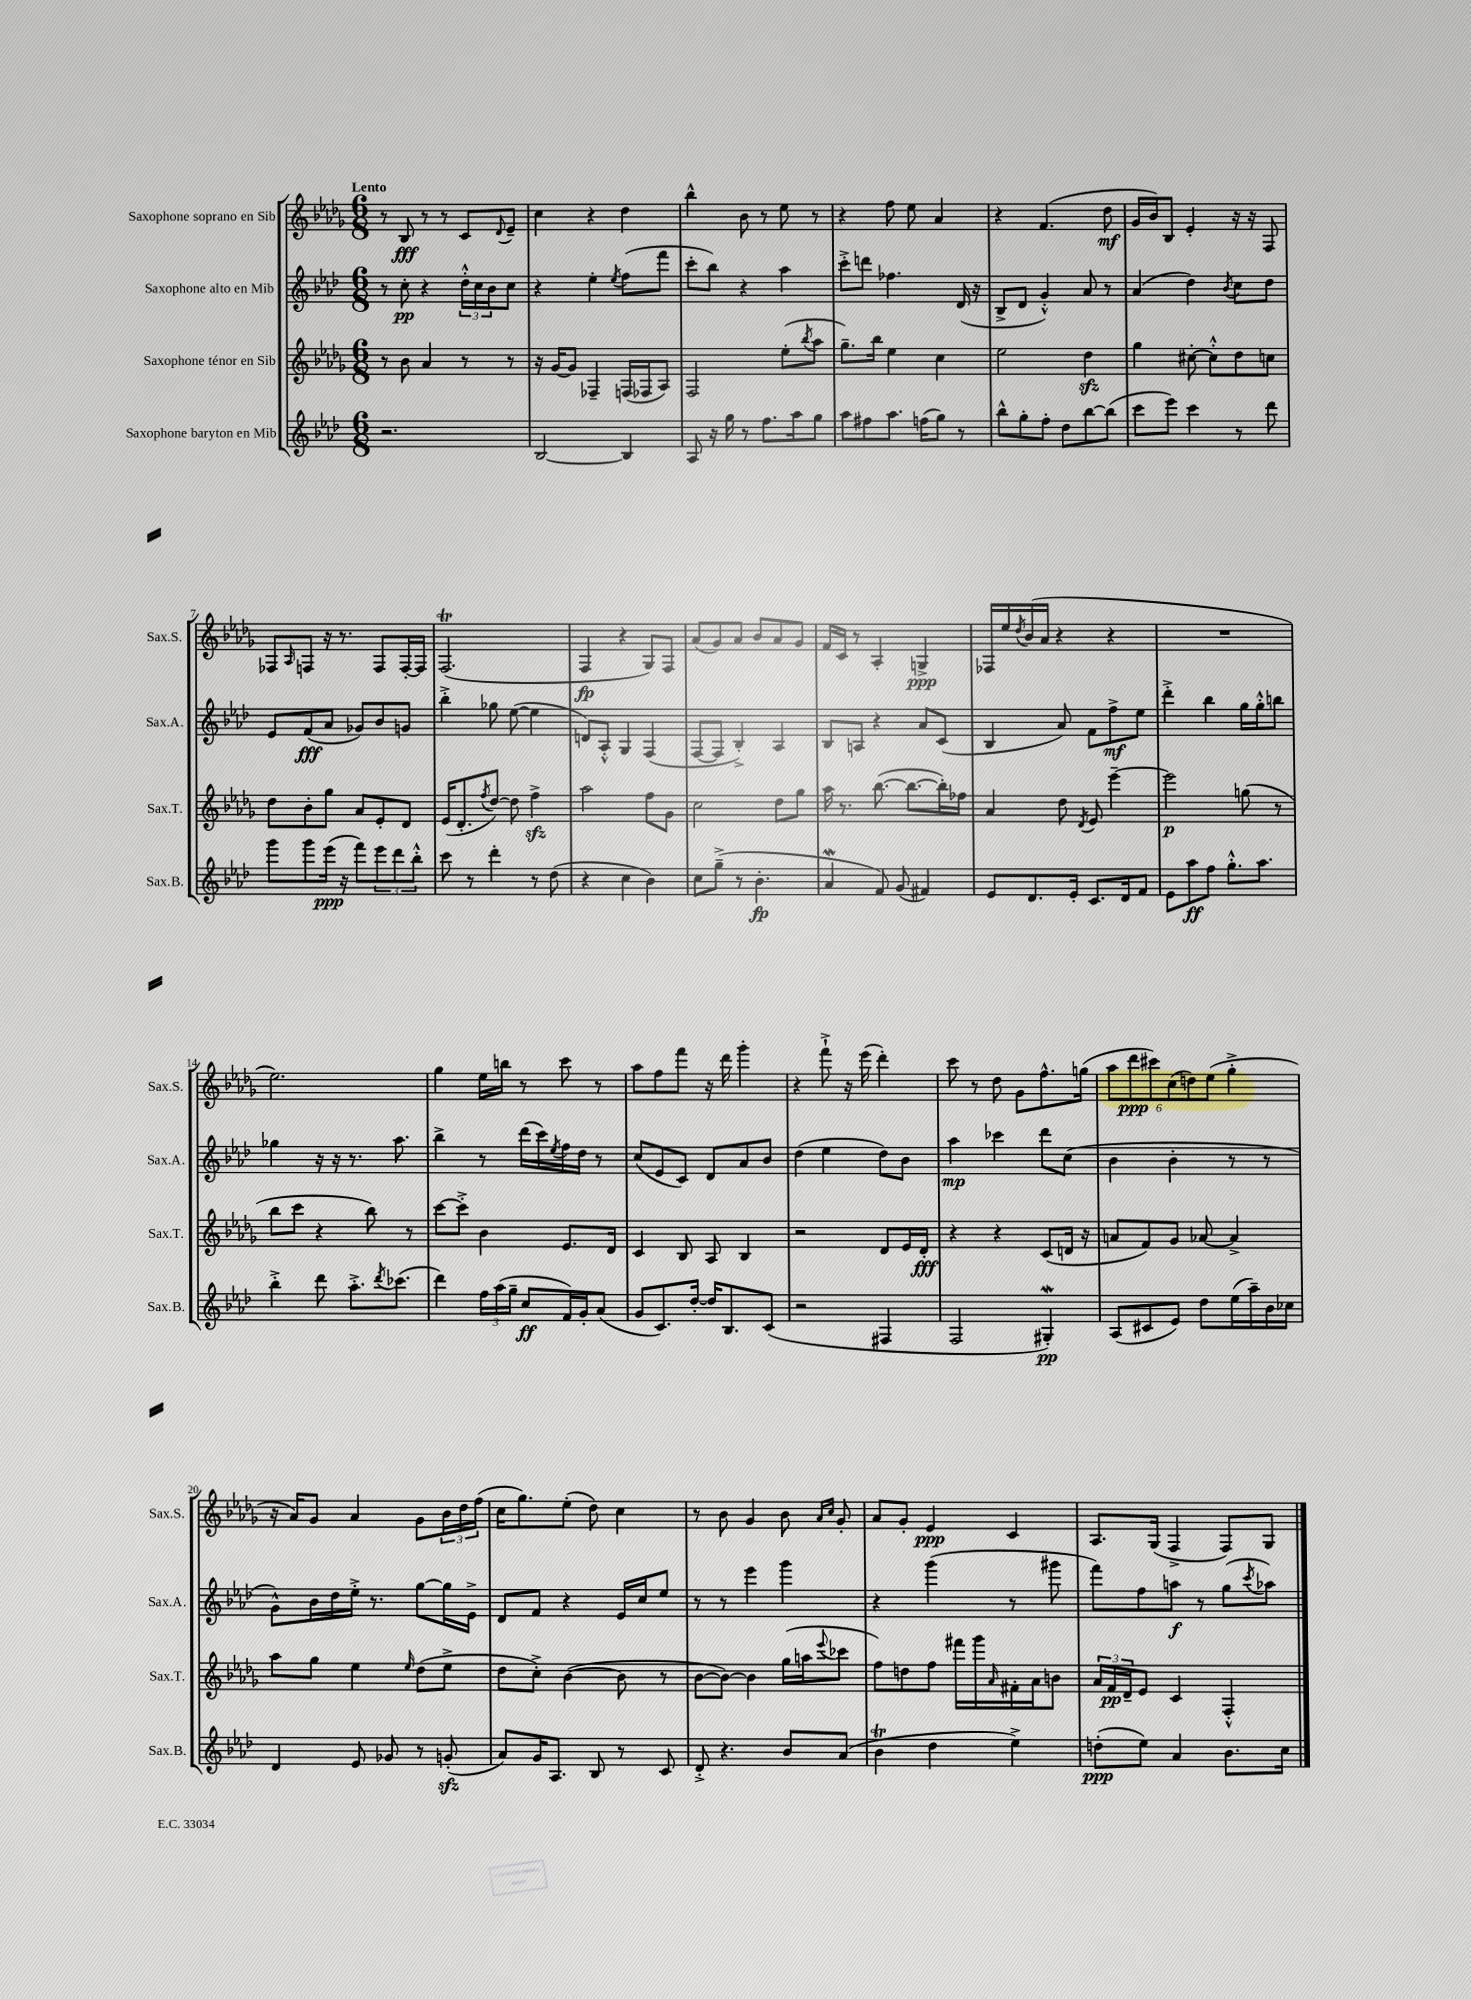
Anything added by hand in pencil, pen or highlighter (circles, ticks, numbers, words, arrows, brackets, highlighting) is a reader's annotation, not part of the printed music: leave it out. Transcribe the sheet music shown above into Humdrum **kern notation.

**kern	**dynam	**kern	**dynam	**kern	**dynam	**kern	**dynam
*part4	*part4	*part3	*part3	*part2	*part2	*part1	*part1
*staff4	*staff4	*staff3	*staff3	*staff2	*staff2	*staff1	*staff1
*I"Saxophone baryton en Mib	*	*I"Saxophone ténor en Sib	*	*I"Saxophone alto en Mib	*	*I"Saxophone soprano en Sib	*
*I'Sax.B.	*	*I'Sax.T.	*	*I'Sax.A.	*	*I'Sax.S.	*
*clefG2	*	*clefG2	*	*clefG2	*	*clefG2	*
*k[b-e-a-d-]	*	*k[b-e-a-d-g-]	*	*k[b-e-a-d-]	*	*k[b-e-a-d-g-]	*
*M6/8	*	*M6/8	*	*M6/8	*	*M6/8	*
=1	=1	=1	=1	=1	=1	=1	=1
!	!	!	!	!	!	!LO:TX:a:B:t=Lento	!
2.r	.	8r	.	8r	.	8r	.
.	.	8b-\	.	8cc'\	pp	8B-/	fff
.	.	4a-/	.	4r	.	8r	.
.	.	.	.	.	.	8r	.
.	.	8r	.	24dd-'^^\LL	.	8c/L	.
.	.	.	.	24cc\	.	.	.
.	.	.	.	24b-\J	.	.	.
.	.	.	.	.	.	8qqd-/	.
.	.	8r	.	8cc\J	.	8e-~/J	.
=2	=2	=2	=2	=2	=2	=2	=2
[2B-/	.	16r	.	4r	.	4cc\	.
.	.	[16g-/KL	.	.	.	.	.
.	.	8g-/J]	.	.	.	.	.
.	.	4F-X~/	.	4ee-'\	.	4r	.
.	.	.	.	8qee-/	.	.	.
4B-/]	.	(16Fn/LL	.	(8ff\L	.	4dd-\	.
.	.	16F-X/J	.	.	.	.	.
.	.	8A-/J)	.	8fff\J	.	.	.
=3	=3	=3	=3	=3	=3	=3	=3
8A-/	.	2F/	.	8ccc'\L	.	4bb-^^\	.
16r	.	.	.	8bb-\J)	.	.	.
16gg\	.	.	.	.	.	.	.
8r	.	.	.	4r	.	8b-\	.
8.ff\L	.	.	.	.	.	8r	.
.	.	(8ee-'\L	.	4aa-\	.	8ee-\	.
16aa-\k	.	.	.	.	.	.	.
.	.	8qbb-/	.	.	.	.	.
8gg\J	.	8aa-\J	.	.	.	8r	.
=4	=4	=4	=4	=4	=4	=4	=4
8aa-\L	.	8.gg-~\L)	.	8ccc'^\L	.	4r	.
8ff#X\	.	.	.	8dddn\J	.	.	.
.	.	16bb-\Jk	.	.	.	.	.
8.aa-\J	.	4ee-\	.	4.ff-X\	.	8ff\	.
.	.	.	.	.	.	8ee-\	.
(16ffn\KL	.	.	.	.	.	.	.
8gg\J)	.	4cc\	.	.	.	4a-/	.
8r	.	.	.	(16d-/	.	.	.
.	.	.	.	16r	.	.	.
=5	=5	=5	=5	=5	=5	=5	=5
8bb-^^\L	.	2ee-\	.	8B-^/L	.	4r	.
8gg'\	.	.	.	8d-/J	.	.	.
8ff'\J	.	.	.	4g'^^/)	.	(4.f/	.
8dd-\L	.	.	.	.	.	.	.
[8bb-\	.	4dd-zz\	.	8a-/	.	.	.
(8bb-\J]	.	.	.	8r	.	8dd-\	mf
=6	=6	=6	=6	=6	=6	=6	=6
8ccc\L	.	4gg-\	.	(4a-/	.	16g-/LL	.
.	.	.	.	.	.	16b-/J)	.
8eee-\J)	.	.	.	.	.	8B-/J	.
4ccc\	.	[8cc#X'\	.	4dd-\)	.	4e-'/	.
.	.	8cc#'^^\L]	.	.	.	.	.
.	.	.	.	8qb-/	.	.	.
8r	.	8dd-\	.	8cc\L	.	16r	.
.	.	.	.	.	.	16r	.
8ddd-\	.	8ccn\J	.	8dd-\J	.	8F/	.
!!LO:LB:g=z
=7	=7	=7	=7	=7	=7	=7	=7
8ggg\L	.	8dd-\L	.	8e-/L	.	8F-X/L	.
.	.	.	.	.	.	16qqA-/	.
8ggg\	.	8b-'\	.	(8f/	fff	8Fn/J	.
(16eee-\Jk	ppp	8gg-\J	.	8a-/J	.	16r	.
16r	.	.	.	.	.	8.r	.
8fff\L)	.	8a-/L	.	8g-X/L)	.	.	.
12eee-\	.	8e-'/	.	8b-/	.	8F/L	.
12ddd-\	.	.	.	.	.	.	.
.	.	8d-/J	.	8gn/J	.	[16F'/L	.
12bb-'^^\J	.	.	.	.	.	.	.
.	.	.	.	.	.	16F/JJ]	.
=8	=8	=8	=8	=8	=8	=8	=8
8ccc\	.	(16e-/KL	.	4bb-'^\	.	(2.Ft/	.
.	.	8.d-'/	.	.	.	.	.
8r	.	.	.	.	.	.	.
.	.	8qff/	.	.	.	.	.
4ddd-'\	.	[8dd-/J)	.	8gg-X\	.	.	.
.	.	8dd-\]	.	([8ee-\	.	.	.
8r	.	4ffzz^\	.	4ee-\]	.	.	.
(8dd-\	.	.	.	.	.	.	.
=9	=9	=9	=9	=9	=9	=9	=9
4r	.	2aa-\	.	8dn/L)	.	4F/	fp
.	.	.	.	8A-'^^/J	.	.	.
4cc\	.	.	.	4G/	.	4r	.
4b-\)	.	8ff\L	.	(4F/	.	8G-/L)	.
.	.	8g-\J	.	.	.	8F/J	.
=10	=10	=10	=10	=10	=10	=10	=10
8cc\L	.	2cc\	.	[8F/L	.	(8a-/L	.
(8gg~^\J	.	.	.	8F/J]	.	8g-/)	.
8r	.	.	.	4B-'^/)	.	8a-/J	.
4.b-'\	fp	.	.	.	.	8b-/L	.
.	.	8dd-\L	.	4A-/	.	8a-/	.
.	.	8gg-\J	.	.	.	8g-/J	.
=11	=11	=11	=11	=11	=11	=11	=11
4a-w/	.	16aa-\	.	8B-/L	.	16f/LL	.
.	.	8.r	.	.	.	16c/JJ	.
.	.	.	.	8An/J	.	8r	.
8f/)	.	([8.bb-\	.	4r	.	4A-'/	.
(8g/	.	.	.	.	.	.	.
.	.	8.bb-\L_	.	.	.	.	.
4f#X/)	.	.	.	8a-/L	.	4Gn^/	ppp
.	.	16bb-'\L])	.	(8c/J	.	.	.
.	.	16ff-X\JJ	.	.	.	.	.
=12	=12	=12	=12	=12	=12	=12	=12
8e-/L	.	4a-/	.	4B-/	.	16F-X/LL	.
.	.	.	.	.	.	16ee-/	.
.	.	.	.	.	.	8qdd-/	.
8.d-/	.	.	.	.	.	(16b-/	.
.	.	.	.	.	.	16a-/JJ	.
.	.	8dd-\	.	8a-/)	.	4r	.
16e-'/Jk	.	.	.	.	.	.	.
.	.	8qd-/	.	.	.	.	.
8.c/L	.	8e-/	.	8f\L	.	.	.
.	.	[4eee-~\	.	8ff^\	mf	4r	.
16d-/k	.	.	.	.	.	.	.
8f/J	.	.	.	8ee-\J	.	.	.
=13	=13	=13	=13	=13	=13	=13	=13
8e-\L	.	2eee-\]	p	4ddd-'^\	.	2.r	.
8aa-\	ff	.	.	.	.	.	.
8ff\J	.	.	.	4bb-\	.	.	.
8.gg'^^\L	.	.	.	.	.	.	.
.	.	(8ggn\	.	16gg\LL	.	.	.
8.aa-\J	.	.	.	16gg'^^\J	.	.	.
.	.	8r	.	8bbn\J	.	.	.
!!LO:LB:g=z
=14	=14	=14	=14	=14	=14	=14	=14
4bb-'^\	.	8bb-\L	.	4gg-X\	.	2.ee-\)	.
.	.	8ccc\J	.	.	.	.	.
8ddd-\	.	4r	.	16r	.	.	.
.	.	.	.	16r	.	.	.
8.aa-'^\L	.	.	.	8.r	.	.	.
.	.	8bb-\)	.	.	.	.	.
8qddd-/	.	.	.	.	.	.	.
(8.ccc-X\J	.	.	.	8.aa-\	.	.	.
.	.	8r	.	.	.	.	.
=15	=15	=15	=15	=15	=15	=15	=15
4ddd-\)	.	[8ccc\L	.	4bb-^\	.	4gg-\	.
.	.	8ccc'^\J]	.	.	.	.	.
24ff\LL	.	4b-\	.	8r	.	16ee-\LL	.
(24aa-\	.	.	.	.	.	.	.
.	.	.	.	.	.	16bbn\JJ	.
24gg~\JJ	.	.	.	.	.	.	.
8cc/L	ff	.	.	(16ddd-\LL	.	8r	.
.	.	.	.	16ccc\)	.	.	.
.	.	.	.	8qee-/	.	.	.
16f/L)	.	8.e-/L	.	16ff\	.	8ccc\	.
16g'/J	.	.	.	16dd-\JJ	.	.	.
(8a-/J	.	.	.	8r	.	8r	.
.	.	16d-/Jk	.	.	.	.	.
=16	=16	=16	=16	=16	=16	=16	=16
8g/L	.	4c/	.	(8cc/L	.	8aa-\L	.
8.c/)	.	.	.	8e-/	.	8ff\	.
.	.	8B-/	.	8c/J)	.	8fff\J	.
[16dd-'/Jk	.	.	.	.	.	.	.
16dd-/KL]	.	8A-/	.	8d-/L	.	16r	.
8.B-/	.	.	.	.	.	16ddd-\	.
.	.	4B-/	.	8a-/	.	4ggg-'\	.
(8c/J	.	.	.	8b-/J	.	.	.
=17	=17	=17	=17	=17	=17	=17	=17
2r	.	2r	.	(4dd-\	.	4r	.
.	.	.	.	4ee-\	.	8fff`^\	.
.	.	.	.	.	.	16r	.
.	.	.	.	.	.	(16eee-\	.
4F#X/	.	8d-/L	.	8dd-\L)	.	4ddd-'\)	.
.	.	16e-/L	.	8b-\J	.	.	.
.	.	16d-'/JJ	fff	.	.	.	.
=18	=18	=18	=18	=18	=18	=18	=18
2F/	.	4r	.	4aa-\	mp	8ccc\	.
.	.	.	.	.	.	8r	.
.	.	4r	.	4ccc-X\	.	8dd-\	.
.	.	.	.	.	.	8g-\L	.
4G#XW'/)	pp	(8c/L	.	8ddd-\L	.	8.ff^^\	.
.	.	16dn/Jk	.	(8cc\J	.	.	.
.	.	16r	.	.	.	(16ggn\Jk	.
=19	=19	=19	=19	=19	=19	=19	=19
(8A-/L	.	8an/L	.	4b-\	.	12aa-\L	.
.	.	.	.	.	.	12ddd-\	ppp
8c#X/	.	8f/)	.	.	.	.	.
.	.	.	.	.	.	12ccc#X\)	.
8e-/J)	.	8g-/J	.	4b-'\	.	(12cc\	.
.	.	.	.	.	.	12ddn\)	.
8dd-\L	.	[8a-X/	.	.	.	.	.
.	.	.	.	.	.	(12ee-\J	.
(16ee-\L	.	4a-^/]	.	8r	.	4gg-'^\	.
16aa-~\)	.	.	.	.	.	.	.
16b-\	.	.	.	8r	.	.	.
16cc-X\JJ	.	.	.	.	.	.	.
!!LO:LB:g=z
=20	=20	=20	=20	=20	=20	=20	=20
4d-/	.	8aa-\L	.	8g^^\L)	.	16r	.
.	.	.	.	.	.	16a-/KL)	.
.	.	8gg-\J	.	16b-\L	.	8g-/J	.
.	.	.	.	16dd-\	.	.	.
8e-/	.	4ee-\	.	16ee-'^\JJ	.	4a-/	.
.	.	.	.	8.r	.	.	.
8g-X/	.	.	.	.	.	.	.
.	.	16qqee-/	.	.	.	.	.
8r	.	(8dd-\L	.	[8gg\L	.	8g-\L	.
(8gnzz'/	.	8ee-^\J	.	16gg\L]	.	24b-\L	.
.	.	.	.	.	.	24dd-\	.
.	.	.	.	16e-^\JJ	.	.	.
.	.	.	.	.	.	(24ff\JJ	.
=21	=21	=21	=21	=21	=21	=21	=21
8a-/L)	.	8dd-\L	.	8d-/L	.	16cc\KL	.
.	.	.	.	.	.	8.gg-\)	.
16g/K	.	8cc'^\J)	.	8f/J	.	.	.
8.A-/J	.	.	.	.	.	.	.
.	.	([4b-\	.	4r	.	(8ee-'\J	.
8B-/	.	.	.	.	.	8dd-\)	.
8r	.	8b-\]	.	16e-/LL	.	4cc\	.
.	.	.	.	16cc/J	.	.	.
8c/	.	8r	.	8ee-/J	.	.	.
=22	=22	=22	=22	=22	=22	=22	=22
8d-'^/	.	[8b-\L	.	8r	.	8r	.
4.r	.	8b-\J_)	.	8r	.	8b-\	.
.	.	4b-\]	.	4eee-\	.	4g-/	.
8b-/L	.	(16gg-\LL	.	4ggg\	.	8b-\	.
.	.	16aan\J	.	.	.	.	.
.	.	.	.	.	.	16qqa-/LL	.
.	.	8qqeee-/	.	.	.	16qqcc/JJ	.
(8a-/J	.	8ccc-X\J	.	.	.	8g-'/	.
=23	=23	=23	=23	=23	=23	=23	=23
4b-T\	.	8ff\L)	.	4r	.	8a-/L	.
.	.	8ddn\	.	.	.	8g-'/J	.
4dd-\	.	8ff\J	.	(4ggg\	.	4e-/	ppp
.	.	16fff#X\LL	.	.	.	.	.
.	.	16ggg-\	.	.	.	.	.
.	.	16qqa-/	.	.	.	.	.
4ee-^\)	.	16f#X'\	.	8r	.	4c/	.
.	.	16a-\J	.	.	.	.	.
.	.	8bn\J	.	8ggg#X\	.	.	.
=24	=24	=24	=24	=24	=24	=24	=24
(8ddn'\L	ppp	24a-/LL	.	8fff\L)	.	8.A-/L	.
.	.	24f/	pp	.	.	.	.
.	.	24d-~/J	.	.	.	.	.
8ee-\J)	.	8e-/J	.	8ff\	.	.	.
.	.	.	.	.	.	(16G-/Jk	.
4a-/	.	4c/	.	8aan\J	f	4F^/	.
.	.	.	.	8r	.	.	.
8.b-\L	.	4F'^^/	.	(8gg\L	.	8F/L)	.
.	.	.	.	8qccc/	.	.	.
.	.	.	.	8aa-X\J)	.	8G-/J	.
16cc\Jk	.	.	.	.	.	.	.
==	==	==	==	==	==	==	==
*-	*-	*-	*-	*-	*-	*-	*-
